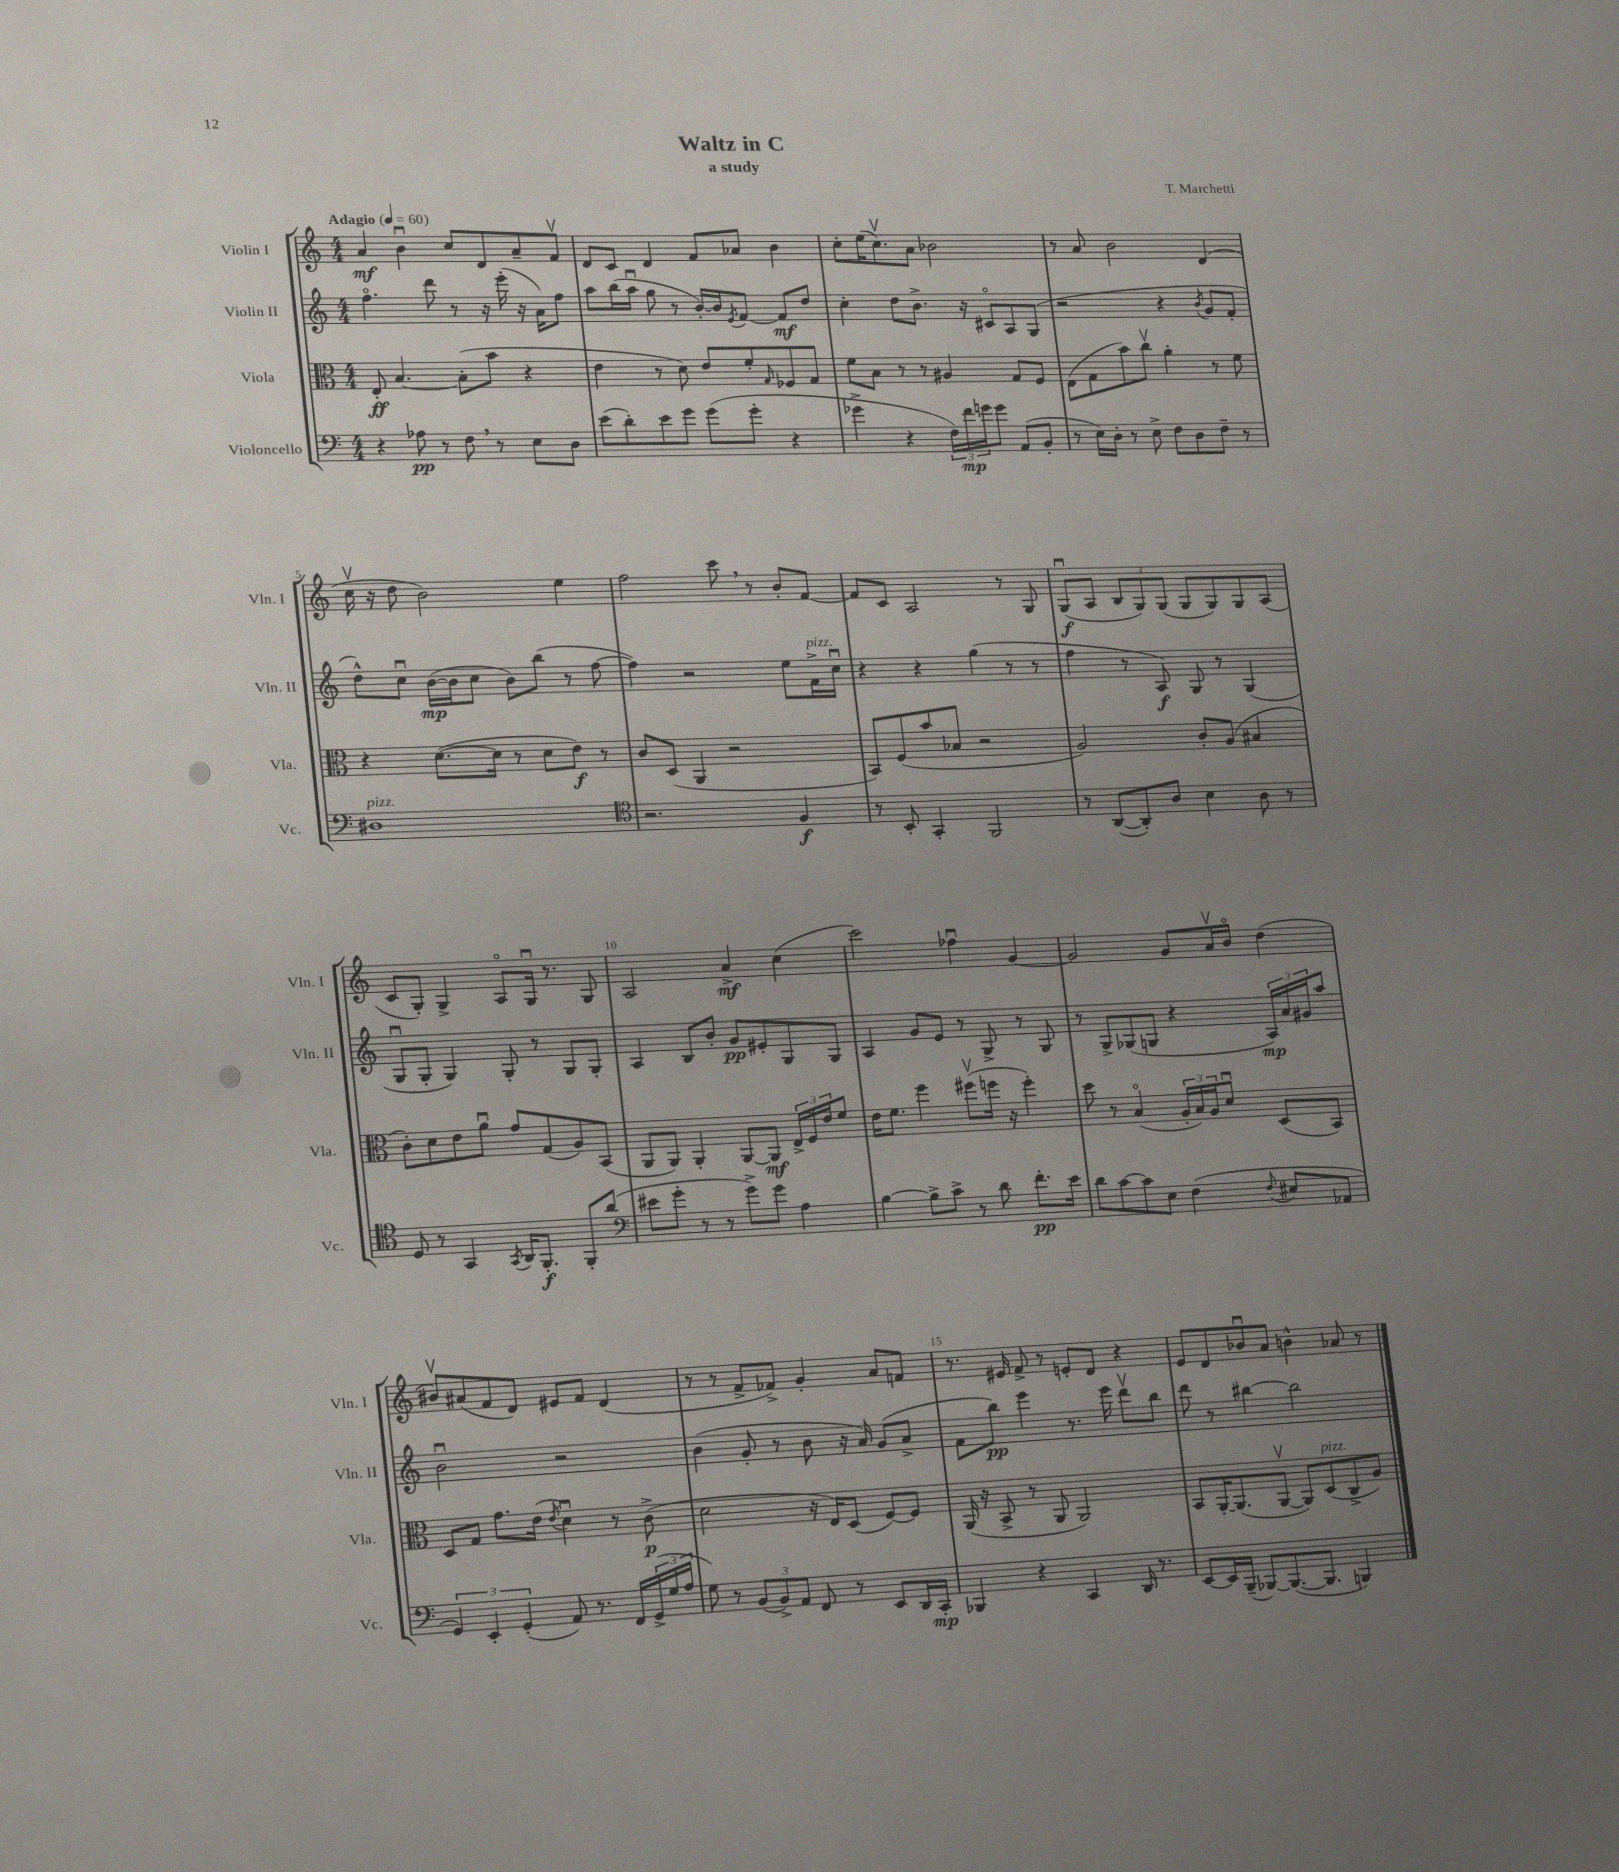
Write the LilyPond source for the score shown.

\header { title = "Waltz in C" composer = "T. Marchetti" subtitle = "a study" }
<<
\new StaffGroup <<
\new Staff = "s0" \with { instrumentName = "Violin I" shortInstrumentName = "Vln. I" } {
    \clef treble \key c \major \numericTimeSignature \time 4/4 \tempo "Adagio" 4 = 60
    a'4\mf b'4\downbow c''8 d'8 a'8-- f'8\upbow |
    d'8 c'8 d'4 f'8 aes'8 b'4 |
    c''8-. e''16( c''8.\upbow) a'8 bes'2 |
    r8 a'8 b'2 d'4( |
    c''16\upbow r16 d''8 b'2) e''4 |
    f''2 c'''8 \breathe r8 b'8-. f'8~ |
    f'8 c'8 a2 r8 g8 |
    g8\downbow\f( a8 \tuplet 3/2 { b8 g8) g8( } g8 g8) g8 a8( |
    c'8 g8-.) g4-> a8\flageolet g16\downbow r8. g8 |
    a2 a'4->\mf c''4( |
    c'''2) fes''4\downbow g'4~ |
    g'2 g'8 a'16\upbow b'16\flageolet d''4( |
    bis'8\upbow) ais'8( f'8 d'8) eis'8 f'8 d'4( |
    r8 r8 f'8-> fes'8->) g'4-. a'8 f'8 |
    r8. eis'16 f'8-> r8 e'8-. d'8 r4 |
    e'8 d'8 bes'8\downbow a'8 b'4-^ aes'8 r8 \bar "|." |
}
\new Staff = "s1" \with { instrumentName = "Violin II" shortInstrumentName = "Vln. II" } {
    \clef treble \key c \major \numericTimeSignature \time 4/4
    f''4.\flageolet d'''8 r8 r16 e'''16-.( r16 a'16) f''8 |
    a''8 b''16( a''16\downbow g''8 r8 b'16~-.) b'16 \acciaccatura { e'8 } f'8~ f'8\mf d''8 |
    c''4-. d''8 b'8.-> r16 cis'8\flageolet a8 g8( |
    r2 r4 \acciaccatura { b'8 } g'8 f'8-. |
    d''8-^) c''8\downbow b'16~\mp( b'16 c''8 b'8) b''8( r8 f''8~ |
    f''4) r2 e''8 f'16->^\markup { \italic "pizz." } c''16\downbow |
    r4 r4 g''4( r8 r8 |
    f''4 r8 a8\f) g8 r8 g4( |
    g8\downbow g8-. g4) g8-. r8 g8 g8-. |
    a4 b8 b'8-. g'8\pp eis'8-. g8 g8 |
    a4 g'8 e'8 r8 g8-> r8 g8 |
    r8 g8-> ges8( g8 r4 \tuplet 3/2 { a16\mp) a'16 gis'16 } a''8 |
    b'2\downbow r2 |
    b'4( g'8-. r8 b'8 r16 a'16) g'8( a'8-> |
    f'8 b''8\pp) e'''4 r8. e'''16 d'''8\upbow b''8 |
    d'''8 r8 bis''4~ bis''2 \bar "|." |
}
\new Staff = "s2" \with { instrumentName = "Viola" shortInstrumentName = "Vla." } {
    \clef alto \key c \major \numericTimeSignature \time 4/4
    e8-.\ff b4.~ b8-.( b'8 r4 |
    e'4 r8 d'8) e'8 f'8-. \grace { g16 } fes8 g8 |
    f'8 b8 r8 r8 ais4 g8 f8 |
    e8( g8 b'8) c''8\upbow a'4-. r8 f'8 |
    r4 d'8.~( d'16 r8 d'8 e'8\f) r8 |
    c'8 d8( a,4 r2 |
    b,8) f8( b'8 bes8 r2 |
    a2) c'8-. a8( bis4 |
    c'8-.) d'8 e'8 a'8\downbow g'8 g8( a8) b,8( |
    a,8 a,8) a,4-. a,8~ a,8\mf \tuplet 3/2 { e16-> f16 e'16 } f'8 |
    e'16 f'8. f''4 fis''8\upbow( f''16 r16 f''4-.) |
    d''8 r8 b4\flageolet( \tuplet 3/2 { a16-. b16) a16 } d'8\downbow d8( b,8) |
    d8 g8 g'8. e'16( \acciaccatura { e'8 } d'4\downbow) r8 c'8->\p( |
    d'2 r16 e16) d8( f8~) f8 |
    a,16( r16 b,8-> r8 a,8 a,2) |
    b,8 a,16~-. a,8.( a,8~\upbow a,8) d8^\markup { \italic "pizz." }( c8-> a8) \bar "|." |
}
\new Staff = "s3" \with { instrumentName = "Violoncello" shortInstrumentName = "Vc." } {
    \clef bass \key c \major \numericTimeSignature \time 4/4
    r4 aes8\pp r8 f8 \breathe r8 e8 d8 |
    e'8( d'8-.) e'8 g'8 g'8( g'8-. r4 |
    ges'4-> r4 \tuplet 3/2 { f16) f'16\mp g'16 } g'8 a,8( b,8-. |
    r8 e16) d16-. r8 e8-> f8 d8 f8-- r8 |
    dis1^\markup { \italic "pizz." } |
    \clef tenor r2. f4\f |
    r8 b,8-. g,4-. f,2 |
    r8 a,8~( a,8-.) a8 b4 a8 r8 |
    d8 r8 g,4 \acciaccatura { g,8 } a,16 f,8.-.\f f,8-. a'8( |
    \clef bass eis'8 g'8-. r8 r8 g'8->) g'8 a4 |
    b4~ b8-> c'8-> r8 d'8 f'8.-.\pp e'16 |
    d'8 c'8~ c'8 e8 f4( \appoggiatura { f8 } eis8 aes,8 |
    \tuplet 3/2 { g,4) e,4-. g,4-.( } a,8) r8. f,16 \tuplet 3/2 { g,16->( g16 a16 } |
    g8) r8 \tuplet 3/2 { b,8( b,8->) a,8 } f,8 r8 e,8 d,16 c,16-.\mp |
    bes,,4 r4 c,4 d,16 r8. |
    e,8~ e,16 b,,16--( bes,,8~) bes,,8.~( bes,,8. b,,4) \bar "|." |
}
>>
>>
\layout { \context { \Score \override BarNumber.break-visibility = ##(#f #t #t) barNumberVisibility = #(every-nth-bar-number-visible 5) } }
